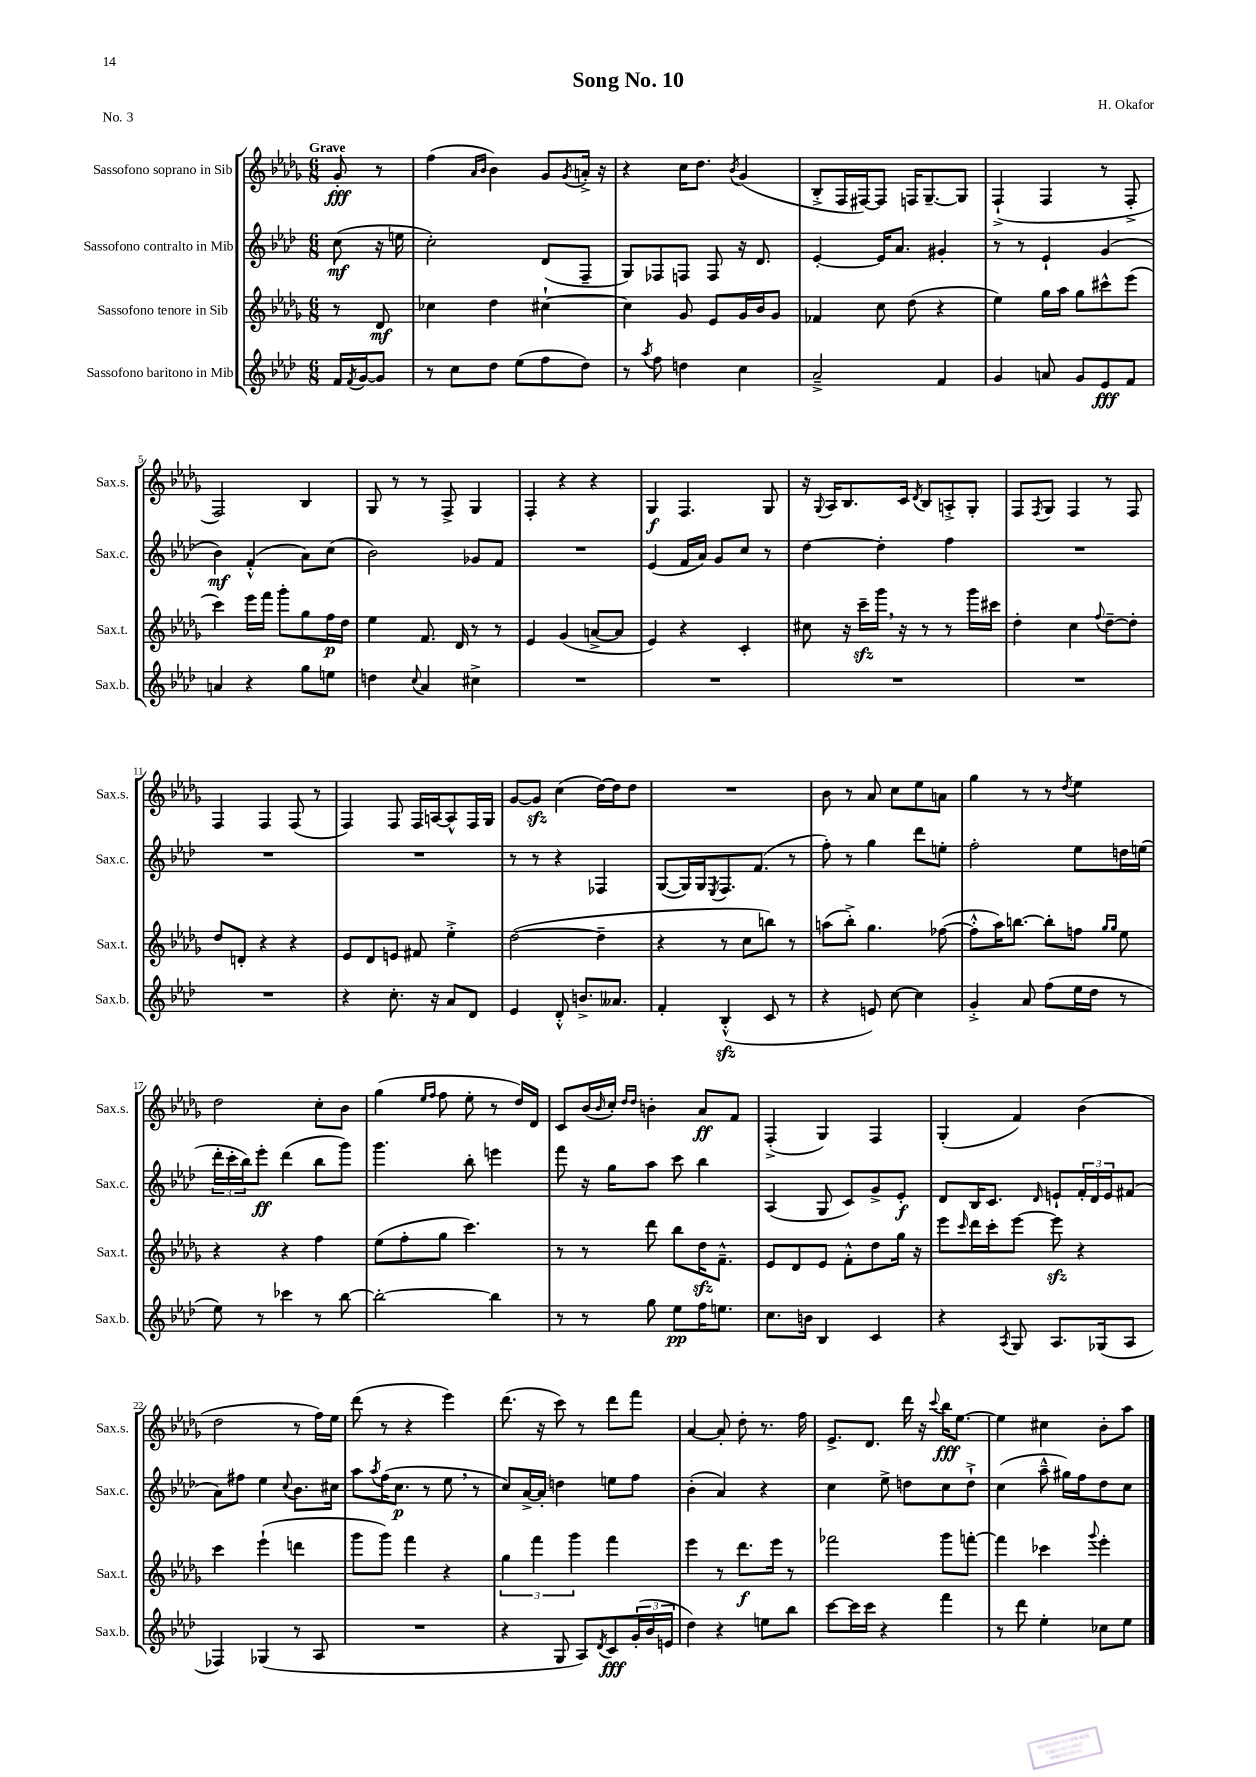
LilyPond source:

\header { title = "Song No. 10" composer = "H. Okafor" piece = "No. 3" }
<<
\new StaffGroup <<
\new Staff = "s0" \with { instrumentName = "Sassofono soprano in Sib" shortInstrumentName = "Sax.s." } {
    \clef treble \key des \major \numericTimeSignature \time 6/8 \partial 4 \tempo "Grave"
    ges'8-.\fff r8 |
    f''4( \grace { aes'16 bes'16 } bes'4) ges'8 \acciaccatura { ges'8 } a'16-.-> r16 |
    r4 c''16 des''8. \acciaccatura { bes'8 } ges'4( |
    bes8-.-> f16 fis16~) fis8 f16 ges8.~-- ges8 |
    f4-!->( f4 r8 f8-.-> |
    f2) bes4 |
    ges8 r8 r8 f8-> ges4 |
    f4-. r4 r4 |
    ges4\f f4. ges8 |
    r16 \appoggiatura { ges8 } aes16 bes8. c'16 \acciaccatura { des'8 } bes8 a8-.-> ges8-. |
    f8 \acciaccatura { f8 } ges8 f4 r8 f8 |
    f4 f4 f8( r8 |
    f4) f8 f16 a16~ a8-^ f16 ges16 |
    ges'8~ ges'8\sfz c''4( des''16~) des''16 des''8 |
    R2. |
    bes'8 r8 aes'8 c''8 ees''8 a'8 |
    ges''4 r8 r8 \acciaccatura { des''8 } ees''4 |
    des''2 c''8-. bes'8 |
    ges''4( \grace { ees''16 f''16 } f''8 ees''8-. r8 des''16) des'16 |
    c'8 bes'16( \grace { bes'16 } c''16-.) \grace { des''16 des''16 } b'4-. aes'8\ff f'8 |
    f4-.->( ges4) f4 |
    ges4-.( f'4) bes'4( |
    des''2 r8 f''16) ees''16 |
    des'''8( r8 r4 ees'''4) |
    des'''8.( r16 c'''8) r8 des'''8 f'''8 |
    aes'4~ aes'8-. des''8-. r8. f''16 |
    ees'8.-> des'8. des'''16 r16 \appoggiatura { c'''8 } bes''16\fff ees''8.~ |
    ees''4 cis''4 bes'8-. aes''8 \bar "|." |
}
\new Staff = "s1" \with { instrumentName = "Sassofono contralto in Mib" shortInstrumentName = "Sax.c." } {
    \clef treble \key aes \major \numericTimeSignature \time 6/8 \partial 4
    c''8\mf( r16 e''16 |
    c''2-.) des'8( f8-- |
    g8) fes8 f8 f8 r16 des'8. |
    ees'4~-. ees'16 aes'8. gis'4-. |
    r8 r8 ees'4-! g'4( |
    bes'4\mf) f'4-.-^( aes'8) c''8( |
    bes'2) ges'8 f'8 |
    R2. |
    ees'4( f'16 aes'16) g'8 c''8 r8 |
    des''4~ des''4-. f''4 |
    R2. |
    R2. |
    R2. |
    r8 r8 r4 fes4 |
    g8~( g16) g16 \acciaccatura { ees8 } f8. f'8.( r8 |
    f''8-.) r8 g''4 des'''8 e''8-. |
    f''2-. ees''8 d''16 e''16( |
    \tuplet 3/2 { des'''16-. c'''16-. bes''16) } ees'''8-.\ff des'''4( bes''8 g'''8) |
    g'''4. bes''8-. e'''4 |
    f'''8 r16 g''16 aes''8 c'''8 bes''4 |
    aes4( g8 c'8) g'8-> ees'8-.\f |
    des'8 bes16 c'8. \grace { des'16 } e'8-! \tuplet 3/2 { f'16-. des'16 e'16 } fis'8( |
    aes'8) fis''8 ees''4 \appoggiatura { c''8 } bes'8. cis''16 |
    aes''8 \acciaccatura { aes''8 } f''16( c''8.\p r8 ees''8 \breathe r8 |
    c''8) aes'16~-> aes'16-. d''4 e''8 f''8 |
    bes'4-.( aes'4) r4 |
    c''4 ees''8-> d''8 c''8 d''8-!-> |
    c''4( aes''8---^ gis''16) f''16 des''8 c''8 \bar "|." |
}
\new Staff = "s2" \with { instrumentName = "Sassofono tenore in Sib" shortInstrumentName = "Sax.t." } {
    \clef treble \key des \major \numericTimeSignature \time 6/8 \partial 4
    r8 des'8\mf |
    ces''4 des''4 cis''4~-! |
    cis''4 ges'8 ees'8 ges'16 bes'16 ges'8 |
    fes'4 c''8 des''8( r4 |
    ees''4) ges''16 aes''16 ges''8 cis'''8-^ ees'''8( |
    c'''4) ees'''16 f'''16 ges'''8-. ges''8 f''16\p des''16 |
    ees''4 f'8. des'16 r8 r8 |
    ees'4 ges'4( a'8~-> a'8 |
    ees'4) r4 c'4-. |
    cis''8 r16 c'''16--\sfz ges'''16 \breathe r16 r8 r8 ges'''16 cis'''16 |
    des''4-. c''4 \appoggiatura { f''8 } des''8~-- des''8-. |
    des''8 d'8-. r4 r4 |
    ees'8 des'8 e'8 fis'8 ees''4-.-> |
    des''2~( des''4-- |
    r4 r8 c''8 b''8) r8 |
    a''8( bes''8-.->) ges''4. fes''8~( |
    fes''8-.-^ aes''16) b''8.~ b''8-. f''8 \grace { ges''16 ges''16 } ees''8 |
    r4 r4 f''4 |
    ees''8( f''8-. ges''8 c'''4.) |
    r8 r8 des'''8 bes''8 des''16\sfz f'8.---^ |
    ees'8 des'8 ees'8 f'8-.-^ des''8 ges''16 r16 |
    ees'''8 \grace { c'''16 } des'''16 c'''16-. ees'''8~ ees'''8\sfz r4 |
    c'''4 ees'''4-!( d'''4 |
    ges'''8 ges'''8) f'''4 r4 |
    \tuplet 3/2 { ges''4 f'''4 ges'''4 } f'''4 |
    ees'''4 r8 des'''8.\f ees'''16 r8 |
    fes'''2 ges'''8 f'''8~-. |
    f'''4 ces'''4 \appoggiatura { ges'''8 } ees'''4-. \bar "|." |
}
\new Staff = "s3" \with { instrumentName = "Sassofono baritono in Mib" shortInstrumentName = "Sax.b." } {
    \clef treble \key aes \major \numericTimeSignature \time 6/8 \partial 4
    f'16 \acciaccatura { f'8 } g'16~ g'8 |
    r8 c''8 des''8 ees''8( f''8 des''8) |
    r8 \acciaccatura { aes''8 } f''8 d''4 c''4 |
    aes'2---> f'4 |
    g'4 a'8 g'8 ees'8\fff f'8 |
    a'4 r4 g''8 e''8 |
    d''4 \appoggiatura { c''8 } aes'4 cis''4-> |
    R2. |
    R2. |
    R2. |
    R2. |
    R2. |
    r4 c''8.-. r16 aes'8 des'8 |
    ees'4 des'8-.-^ b'8.-> aeses'8. |
    f'4-. bes4-.-^\sfz( c'8 r8 |
    r4 e'8) c''8~ c''4 |
    g'4-.-> aes'8 f''8( ees''16 des''16 r8 |
    ees''8) r8 ces'''4 r8 bes''8~ |
    bes''2~-. bes''4 |
    r8 r8 g''8 ees''8\pp f''16 e''8. |
    c''8. b'16 bes4 c'4 |
    r4 \acciaccatura { aes8 } g8 aes8. ges16( aes8 |
    fes4) ges4( r8 aes8 |
    R2. |
    r4 g8 aes8) \acciaccatura { des'8 } c'8\fff \tuplet 3/2 { g'16-.( bes'16 e'16 } |
    des''4) r4 e''8 bes''8 |
    c'''8~ c'''16 c'''16 r4 f'''4 |
    r8 des'''8 ees''4-. ces''8 ees''8 \bar "|." |
}
>>
>>
